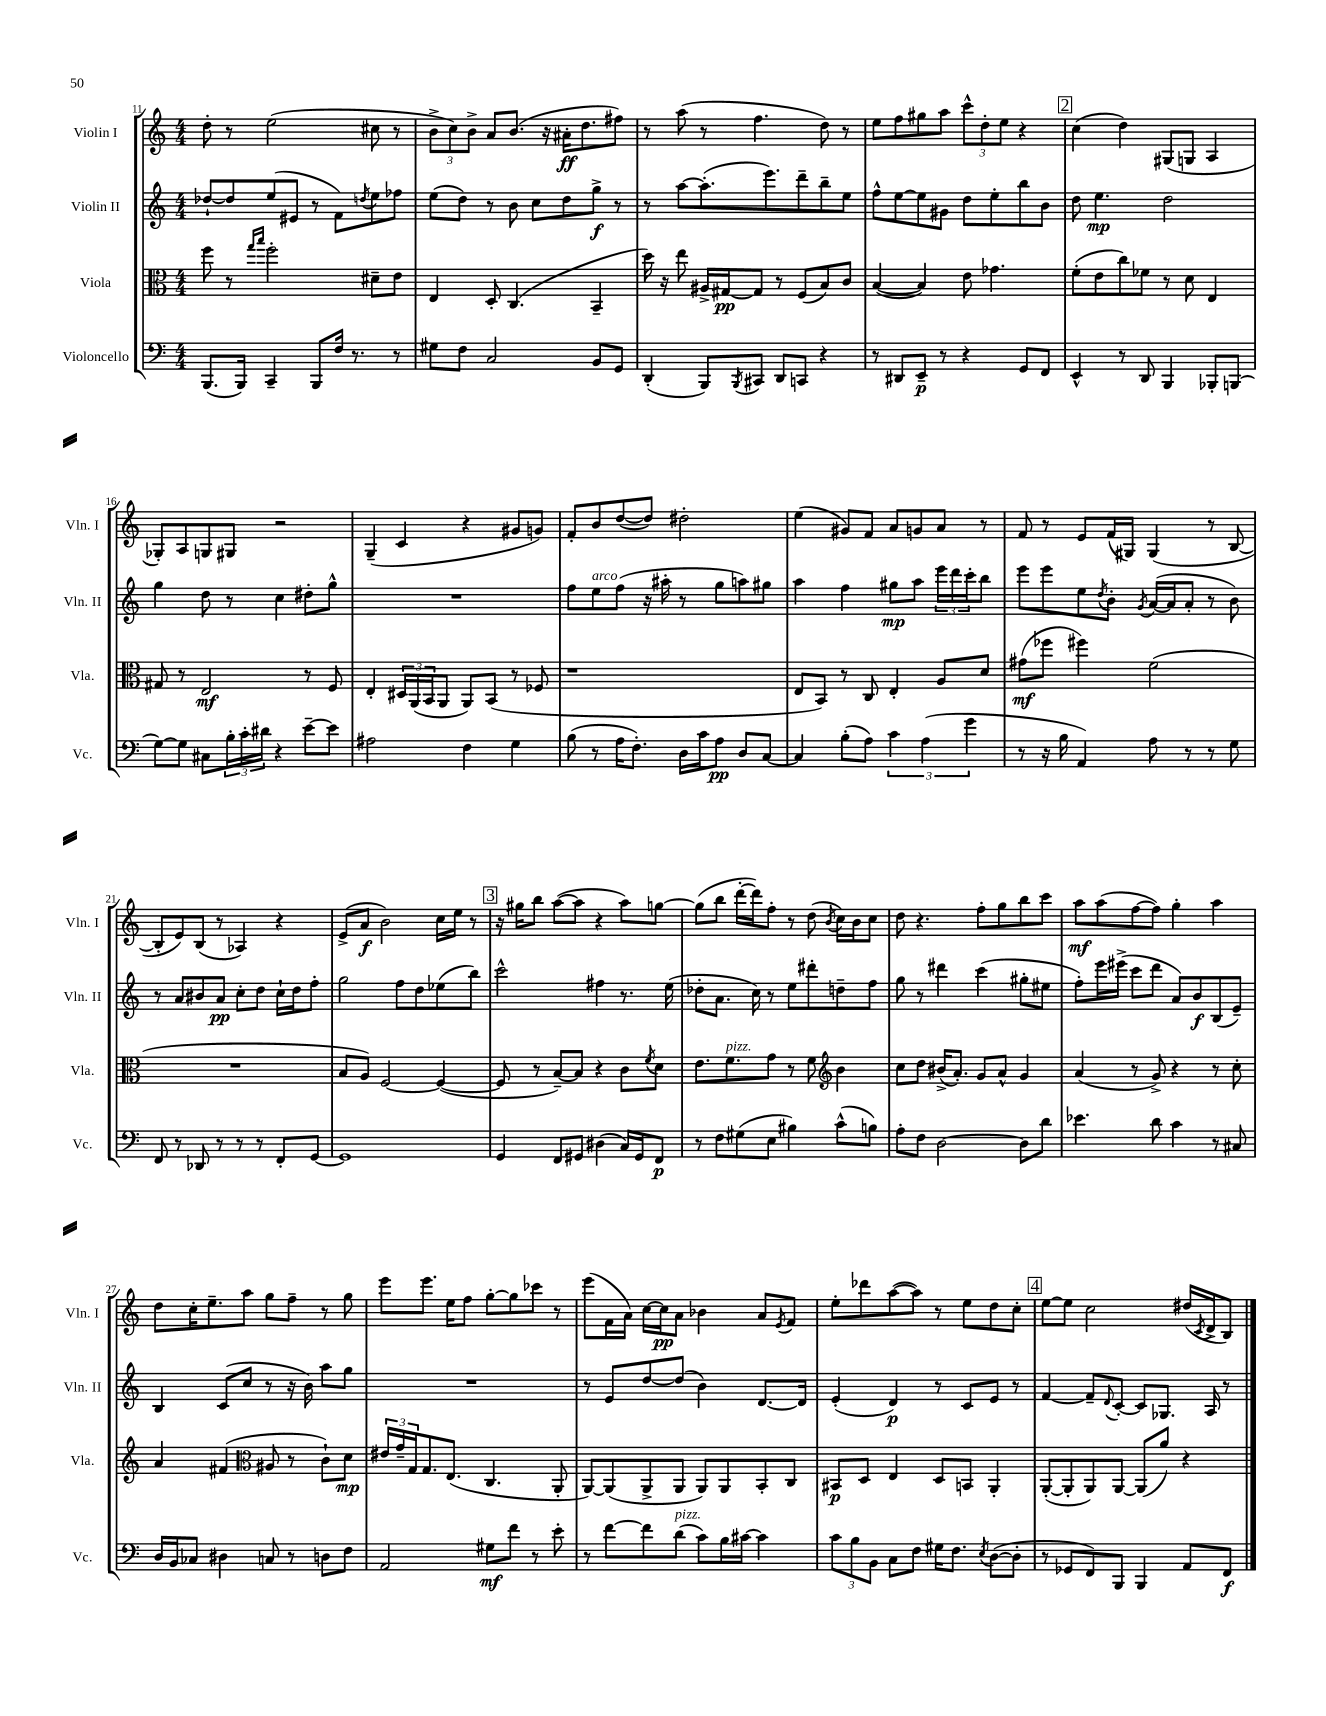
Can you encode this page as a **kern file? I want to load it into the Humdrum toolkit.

**kern	**dynam	**kern	**dynam	**kern	**dynam	**kern	**dynam
*part4	*part4	*part3	*part3	*part2	*part2	*part1	*part1
*staff4	*staff4	*staff3	*staff3	*staff2	*staff2	*staff1	*staff1
*I"Violoncello	*	*I"Viola	*	*I"Violin II	*	*I"Violin I	*
*I'Vc.	*	*I'Vla.	*	*I'Vln. II	*	*I'Vln. I	*
*clefF4	*	*clefC3	*	*clefG2	*	*clefG2	*
*k[]	*	*k[]	*	*k[]	*	*k[]	*
*M4/4	*	*M4/4	*	*M4/4	*	*M4/4	*
=11	=11	=11	=11	=11	=11	=11	=11
(8.BBB/L	.	8ff\	.	[8dd-X`/L	.	8dd'\	.
.	.	8r	.	8dd-/]	.	8r	.
16BBB/Jk)	.	.	.	.	.	.	.
.	.	16qqgg/LL	.	.	.	.	.
.	.	16qqbb/JJ	.	.	.	.	.
4CC~/	.	2ff'\	.	(8ee/	.	(2ee\	.
.	.	.	.	8e#X/J	.	.	.
8BBB/L	.	.	.	8r	.	.	.
16F/Jk	.	.	.	8f\L)	.	.	.
8.r	.	.	.	.	.	.	.
.	.	.	.	8qddn/	.	.	.
.	.	8d#X~\L	.	8ee\	.	8cc#X\	.
8r	.	8e\J	.	8ff-X\J	.	8r	.
=12	=12	=12	=12	=12	=12	=12	=12
8G#X\L	.	4E/	.	(8ee\L	.	12b^\L	.
.	.	.	.	.	.	12cc\)	.
8F\J	.	.	.	8dd\J)	.	.	.
.	.	.	.	.	.	12b^\J	.
2C/	.	8D'/	.	8r	.	8a/L	.
.	.	(4.C/	.	8b\	.	(8.b/J	.
.	.	.	.	8cc\L	.	.	.
.	.	.	.	.	.	16r	.
.	.	.	.	8dd\	.	16a#X'\KL	ff
.	.	.	.	.	.	8.dd\	.
8BB/L	.	4BB~/	.	8gg^\J	f	.	.
8GG/J	.	.	.	8r	.	8ff#X\J)	.
=13	=13	=13	=13	=13	=13	=13	=13
(4DD'/	.	16dd\)	.	8r	.	8r	.
.	.	16r	.	.	.	.	.
.	.	8ee\	.	[8aa\L	.	(8aa\	.
8BBB/L)	.	16A#X^/LL	.	(8.aa'\]	.	8r	.
.	.	[16G#X/J	pp	.	.	.	.
8qBBB/	.	.	.	.	.	.	.
8CC#X/J	.	8G#/J]	.	.	.	4.ff\	.
.	.	.	.	8.eee\)	.	.	.
8DD/L	.	8r	.	.	.	.	.
8CCn/J	.	(8F/L	.	8ddd~\	.	.	.
4r	.	8B/)	.	8bb~\	.	8dd\)	.
.	.	8c/J	.	8ee\J	.	8r	.
=14	=14	=14	=14	=14	=14	=14	=14
8r	.	([4B/	.	8ff^^\L	.	8ee\L	.
8DD#X/L	.	.	.	[8ee\	.	8ff\	.
8EE~/J	p	4B/])	.	8ee\]	.	8gg#X\	.
8r	.	.	.	8g#X\J	.	8aa\J	.
4r	.	8e\	.	8dd\L	.	12ccc^^\L	.
.	.	.	.	.	.	12dd'\	.
.	.	4.g-X\	.	8ee'\	.	.	.
.	.	.	.	.	.	12ee\J	.
8GG/L	.	.	.	8bb\	.	4r	.
8FF/J	.	.	.	8b\J	.	.	.
!!LO:REH:place=s1:t=2
=15	=15	=15	=15	=15	=15	=15	=15
4EE^^/	.	(8f'\L	.	8dd\	.	(4cc\	.
.	.	8e\	.	4.ee\	mp	.	.
8r	.	8cc\)	.	.	.	4dd\)	.
8DD/	.	8f-X\J	.	.	.	.	.
4BBB/	.	8r	.	2dd\	.	(8G#X/L	.
.	.	8d\	.	.	.	8Gn/J	.
8BBB-X'/L	.	4E/	.	.	.	4A/	.
(8BBBn/J	.	.	.	.	.	.	.
!!LO:LB:g=z
=16	=16	=16	=16	=16	=16	=16	=16
[8G\L)	.	8G#X/	.	4gg\	.	8G-X'/L)	.
8G\J]	.	8r	.	.	.	8A/	.
8C#X\L	.	2E/	mf	8dd\	.	8Gn/	.
24B'\L	.	.	.	8r	.	8G#X/J	.
24c'\	.	.	.	.	.	.	.
24d#X\JJ	.	.	.	.	.	.	.
4r	.	.	.	4cc\	.	2r	.
[8e~\L	.	8r	.	8dd#X'\L	.	.	.
8e\J]	.	8F/	.	8gg^^\J	.	.	.
=17	=17	=17	=17	=17	=17	=17	=17
2A#X\	.	4E'/	.	1r	.	(4G~/	.
.	.	24D#X/LL	.	.	.	4c/	.
.	.	(24AA/	.	.	.	.	.
.	.	24BB/J	.	.	.	.	.
.	.	8AA/J	.	.	.	.	.
4F\	.	8AA/L)	.	.	.	4r	.
.	.	(8BB/J	.	.	.	.	.
4G\	.	8r	.	.	.	8g#X/L	.
.	.	8F-X/	.	.	.	8gn/J)	.
=18	=18	=18	=18	=18	=18	=18	=18
(8B\	.	1r	.	8ff\L	.	8f'/L	.
!	!	!	!	!LO:TX:a:i:t=arco	!	!	!
8r	.	.	.	8ee\	.	8b/	.
16A\KL	.	.	.	(8ff\J	.	([8dd/	.
8.F'\J)	.	.	.	.	.	.	.
.	.	.	.	16r	.	8dd/J])	.
.	.	.	.	16aa#X'\	.	.	.
16D\LL	.	.	.	8r	.	2dd#X'\	.
16c\J	.	.	.	.	.	.	.
8A\J	pp	.	.	8gg\L	.	.	.
8D/L	.	.	.	8aan\)	.	.	.
[8C/J	.	.	.	8gg#X\J	.	.	.
=19	=19	=19	=19	=19	=19	=19	=19
4C/]	.	8E/L	.	4aa\	.	(4ee\	.
.	.	8BB/J)	.	.	.	.	.
(8B'\L	.	8r	.	4ff\	.	8g#X/L)	.
8A\J)	.	8C/	.	.	.	8f/J	.
6c\	.	4E'/	.	8gg#X\L	mp	8a/L	.
.	.	.	.	8aa\J	.	8gn/	.
(6A\	.	.	.	.	.	.	.
.	.	8A/L	.	24eee\LL	.	8a/J	.
.	.	.	.	24ddd\	.	.	.
6g\	.	.	.	24ccc'\J	.	.	.
.	.	8d/J	.	8bb\J	.	8r	.
=20	=20	=20	=20	=20	=20	=20	=20
8r	.	(8g#X\L	mf	8eee\L	.	8f/	.
16r	.	8ff-X\J	.	8eee\	.	8r	.
16B\	.	.	.	.	.	.	.
4AA/)	.	4ff#X\)	.	8ee\	.	8e/L	.
.	.	.	.	8qdd/	.	.	.
.	.	.	.	8b'\J	.	(16f/L	.
.	.	.	.	.	.	16G#X/JJ)	.
.	.	.	.	8qg/	.	.	.
8A\	.	(2f\	.	([16a/LL	.	(4G#/	.
.	.	.	.	16a/J]	.	.	.
8r	.	.	.	8a'/J	.	.	.
8r	.	.	.	8r	.	8r	.
8G\	.	.	.	8b\)	.	[8B/	.
!!LO:LB:g=z
=21	=21	=21	=21	=21	=21	=21	=21
8FF/	.	1r	.	8r	.	8B'/L]	.
8r	.	.	.	8a/L	.	8e/)	.
8DD-X/	.	.	.	8b#X/	.	(8B/J	.
8r	.	.	.	8a/J	pp	8r	.
8r	.	.	.	8cc'\L	.	4A-X/)	.
8r	.	.	.	8dd\J	.	.	.
8FF'/L	.	.	.	16cc`\LL	.	4r	.
.	.	.	.	16dd\J	.	.	.
[8GG/J	.	.	.	8ff'\J	.	.	.
=22	=22	=22	=22	=22	=22	=22	=22
1GG]	.	8B/L	.	2gg\	.	(8e^/L	.
.	.	8A/J)	.	.	.	8a/J	f
.	.	[2F/	.	.	.	2b\)	.
.	.	.	.	8ff\L	.	.	.
.	.	.	.	8dd\	.	.	.
.	.	(4F/_	.	(8ee-X\	.	16cc\LL	.
.	.	.	.	.	.	16ee\JJ	.
.	.	.	.	8bb\J)	.	8r	.
!!LO:REH:place=s1:t=3
=23	=23	=23	=23	=23	=23	=23	=23
4GG/	.	8F/]	.	2ccc^^\	.	16r	.
.	.	.	.	.	.	16gg#X\KL	.
.	.	8r	.	.	.	8bb\J	.
8FF/L	.	[8B~/L)	.	.	.	([8aa\L	.
8GG#X/J	.	8B/J]	.	.	.	8aa\J]	.
(4D#X\	.	4r	.	4ff#X\	.	4r	.
16C/LL)	.	8c\L	.	8.r	.	8aa\L)	.
16GG#/J	.	.	.	.	.	.	.
.	.	8qf/	.	.	.	.	.
8FF/J	p	8d\J	.	.	.	[8ggn\J	.
.	.	.	.	(16ee\	.	.	.
=24	=24	=24	=24	=24	=24	=24	=24
8r	.	8.e\L	.	8dd-X'\L	.	(8gg\L]	.
8F\L	.	.	.	8.a\J	.	8bb\J	.
!	!	!LO:TX:a:i:t=pizz.	!	!	!	!	!
.	.	8.f\	.	.	.	.	.
(8G#X\	.	.	.	.	.	[16ddd'\LL	.
.	.	.	.	16cc\)	.	16ddd\J])	.
8E\J	.	8g\J	.	8r	.	8ff'\J	.
4B#X\)	.	8r	.	8ee\L	.	8r	.
.	.	8f\	.	8ddd#X'\	.	(8dd\	.
*	*	*clefG2	*	*	*	*	*
.	.	.	.	.	.	8qb/	.
(8c^^\L	.	4b\	.	8ddn~\	.	16cc\LL)	.
.	.	.	.	.	.	16b\J	.
8Bn\J)	.	.	.	8ff\J	.	8cc\J	.
=25	=25	=25	=25	=25	=25	=25	=25
8A'\L	.	8cc\L	.	8gg\	.	8dd\	.
8F\J	.	8dd\J	.	8r	.	4.r	.
[2D\	.	(16b#X^/KL	.	4ddd#X\	.	.	.
.	.	8.a'/J)	.	.	.	.	.
.	.	8g/L	.	(4ccc\	.	8ff'\L	.
.	.	8a^^/J	.	.	.	8gg\	.
8D\L]	.	4g/	.	8gg#X'\L	.	8bb\	.
8d\J	.	.	.	8ee#X\J	.	8ccc\J	.
=26	=26	=26	=26	=26	=26	=26	=26
4.e-X\	.	(4a/	.	8ff'\L)	.	8aa\L	mf
.	.	.	.	16eee\L	.	(8aa\	.
.	.	.	.	(16eee#X^\JJ	.	.	.
.	.	8r	.	8ccc\L	.	[8ff\	.
8d\	.	8g^/)	.	8ddd\J	.	8ff\J])	.
4c\	.	4r	.	8a/L)	.	4gg'\	.
.	.	.	.	8b/	f	.	.
8r	.	8r	.	(8B/	.	4aa\	.
8C#X/	.	8cc'\	.	8e~/J)	.	.	.
!!LO:LB:g=z
=27	=27	=27	=27	=27	=27	=27	=27
16D/LL	.	4a/	.	4B/	.	8dd\L	.
16BB/J	.	.	.	.	.	.	.
8C-X/J	.	.	.	.	.	16cc'\K	.
.	.	.	.	.	.	8.ee~\	.
4D#X\	.	(4f#X/	.	(8c/L	.	.	.
.	.	.	.	8cc/J	.	8aa\J	.
*	*	*clefC3	*	*	*	*	*
8Cn/	.	8A#X/	.	8r	.	8gg\L	.
8r	.	8r	.	16r	.	8ff~\J	.
.	.	.	.	16b\)	.	.	.
8Dn\L	.	8c`\L)	.	8aa\L	.	8r	.
8F\J	.	8d\J	mp	8gg\J	.	8gg\	.
=28	=28	=28	=28	=28	=28	=28	=28
2AA/	.	24e#X/LL	.	1r	.	8eee\L	.
.	.	24g~/	.	.	.	.	.
.	.	24G/J	.	.	.	.	.
.	.	8.G/	.	.	.	8.eee\J	.
.	.	(8.E/J	.	.	.	16ee\KL	.
.	.	.	.	.	.	8ff\J	.
8G#X\L	mf	4.C/	.	.	.	[8gg'\L	.
8f\J	.	.	.	.	.	8gg\]	.
8r	.	.	.	.	.	8ccc-X\J	.
8e'\	.	8AA'/	.	.	.	8r	.
=29	=29	=29	=29	=29	=29	=29	=29
8r	.	[8AA/L)	.	8r	.	(8eee\L	.
[8f\L	.	(8AA/]	.	8e/L	.	16f\L	.
.	.	.	.	.	.	16a\JJ)	.
8f\]	.	8AA^/	.	[8dd/	.	[16cc\LL	.
.	.	.	.	.	.	16cc\J]	pp
!LO:TX:a:i:t=pizz.	!	!	!	!	!	!	!
(8d\J	.	8AA/J	.	(8dd/J]	.	8a\J	.
8c\L)	.	8AA/L)	.	4b\)	.	4b-X\	.
16B\L	.	8AA/	.	.	.	.	.
[16c#X\JJ	.	.	.	.	.	.	.
4c#\]	.	8BB'/	.	[8.d/L	.	8a/L	.
.	.	.	.	.	.	8qe/	.
.	.	8C/J	.	.	.	8f/J	.
.	.	.	.	16d/Jk]	.	.	.
=30	=30	=30	=30	=30	=30	=30	=30
12c\L	.	8BB#X/L	p	(4e'/	.	8ee'\L	.
12B\	.	.	.	.	.	.	.
.	.	8D/J	.	.	.	8ddd-X\	.
12BB\J	.	.	.	.	.	.	.
8C\L	.	4E/	.	4d/)	p	([8aa\	.
8F\J	.	.	.	.	.	8aa\J])	.
16G#X\KL	.	8D/L	.	8r	.	8r	.
8.F\J	.	.	.	.	.	.	.
.	.	8BBn/J	.	8c/L	.	8ee\L	.
8qE/	.	.	.	.	.	.	.
([8D\L	.	4AA'/	.	8e/J	.	8dd\	.
8D'\J]	.	.	.	8r	.	8cc'\J	.
!!LO:REH:place=s1:t=4
=31	=31	=31	=31	=31	=31	=31	=31
8r	.	([8AA'/L	.	[4f/	.	[8ee\L	.
8GG-X/L	.	8AA'/]	.	.	.	8ee\J]	.
8FF/)	.	8AA/)	.	8f~/L]	.	2cc\	.
.	.	.	.	8qqd/	.	.	.
8BBB/J	.	[8AA/J	.	[8c'/J	.	.	.
4BBB/	.	(8AA/L]	.	8c/L]	.	.	.
.	.	8a/J)	.	8.G-X/J	.	.	.
8AA/L	.	4r	.	.	.	(16dd#X/LL	.
.	.	.	.	.	.	8qc/	.
.	.	.	.	16A/	.	16d^/J	.
8FF/J	f	.	.	8r	.	8B/J)	.
==	==	==	==	==	==	==	==
*-	*-	*-	*-	*-	*-	*-	*-
